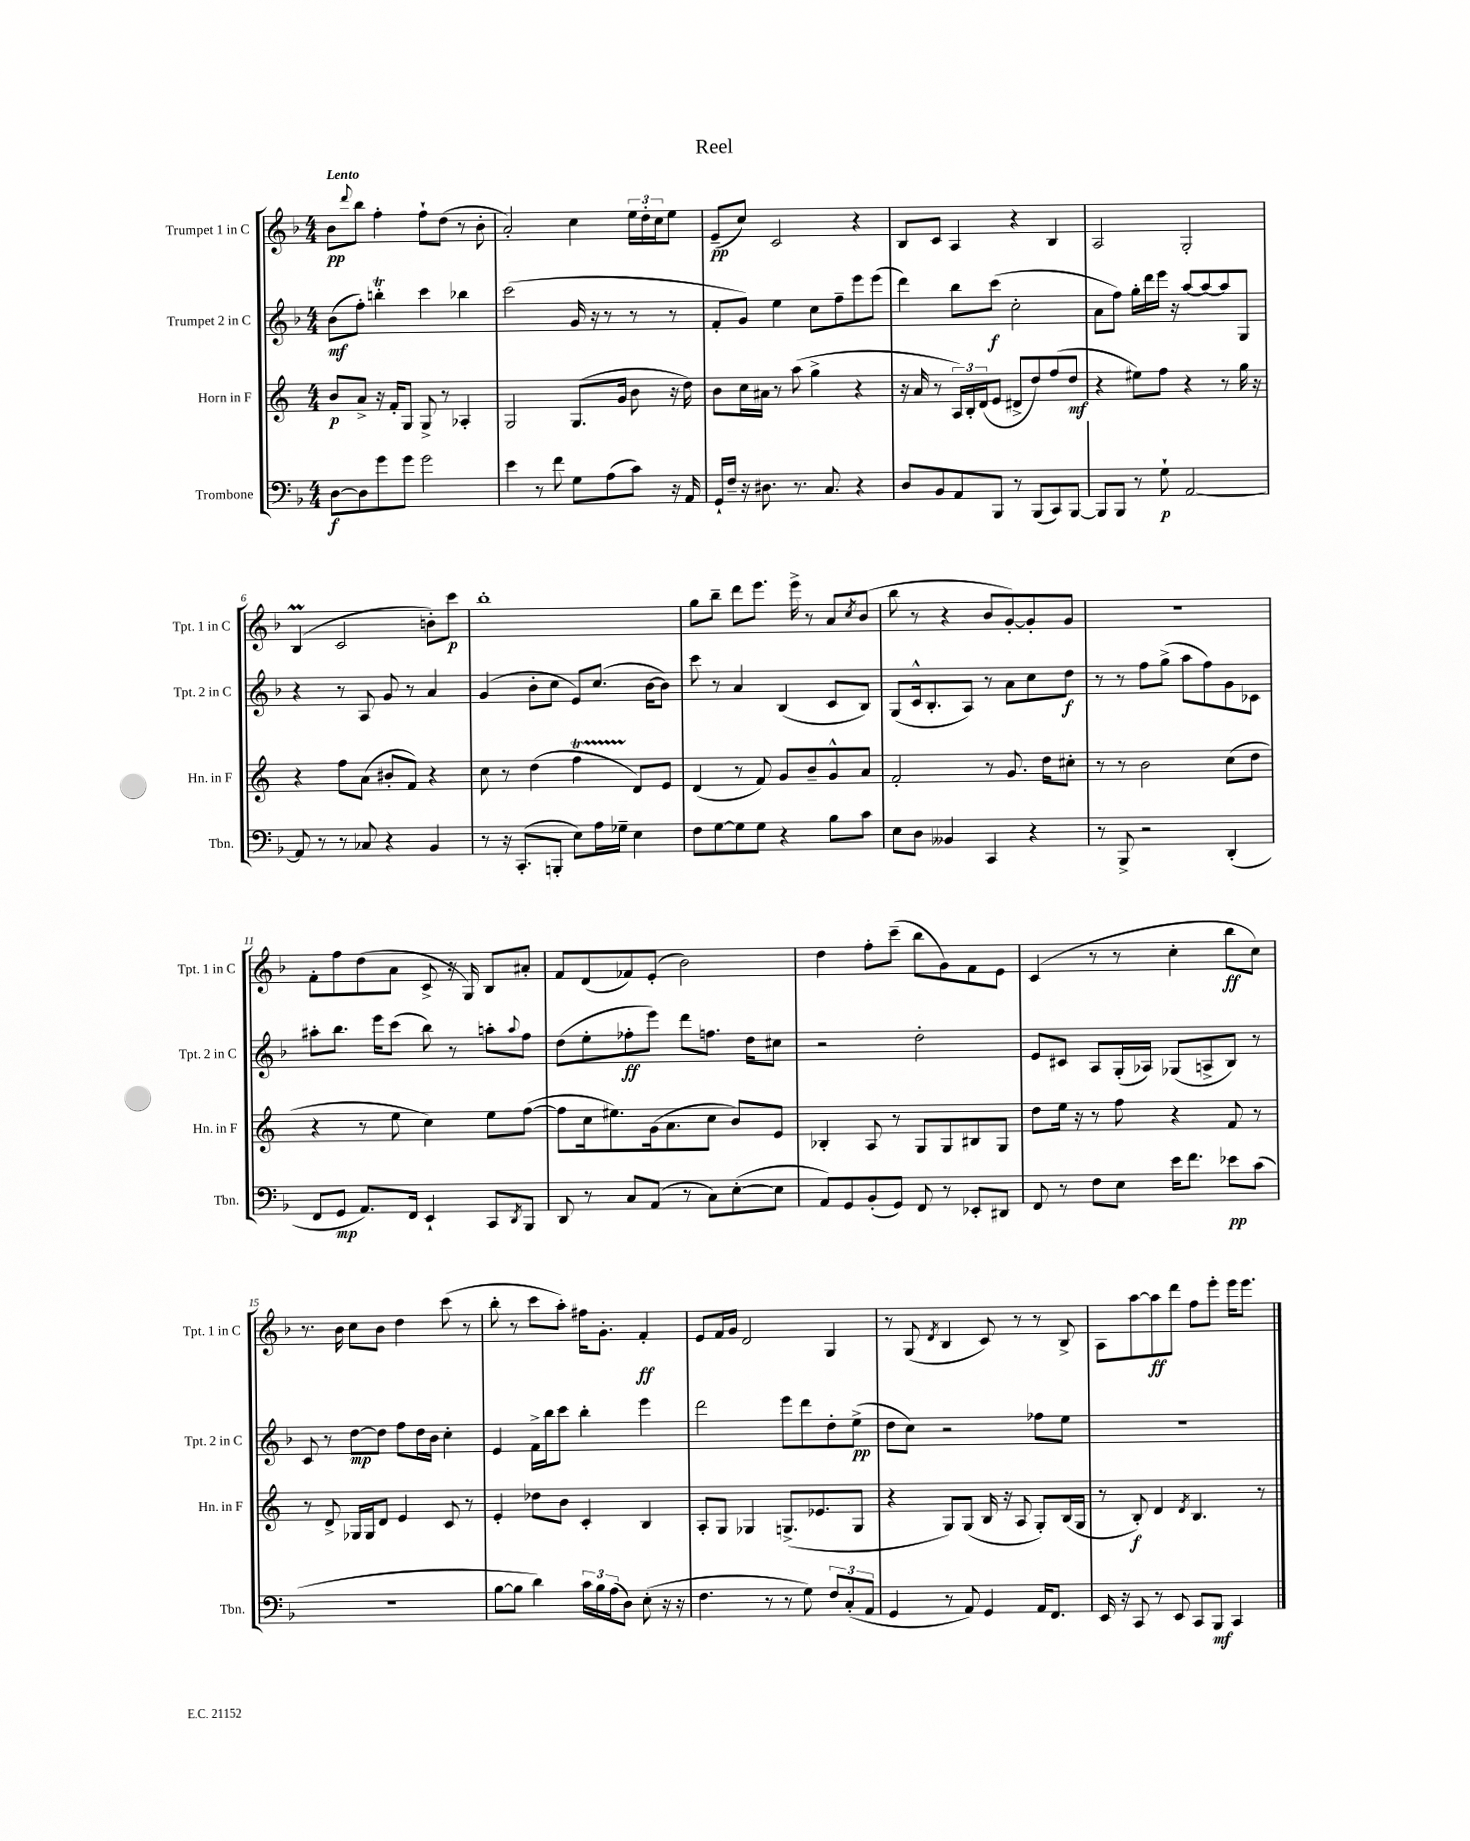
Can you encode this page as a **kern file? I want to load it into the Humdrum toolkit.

**kern	**dynam	**kern	**dynam	**kern	**dynam	**kern	**dynam
*part4	*part4	*part3	*part3	*part2	*part2	*part1	*part1
*staff4	*staff4	*staff3	*staff3	*staff2	*staff2	*staff1	*staff1
*I"Trombone	*	*I"Horn in F	*	*I"Trumpet 2 in C	*	*I"Trumpet 1 in C	*
*I'Tbn.	*	*I'Hn. in F	*	*I'Tpt. 2 in C	*	*I'Tpt. 1 in C	*
*clefF4	*	*clefG2	*	*clefG2	*	*clefG2	*
*k[b-]	*	*k[]	*	*k[b-]	*	*k[b-]	*
*M4/4	*	*M4/4	*	*M4/4	*	*M4/4	*
=1	=1	=1	=1	=1	=1	=1	=1
!	!	!	!	!	!	!LO:TX:a:B:t=Lento	!
[8D\L	f	8b/L	p	(8b-\L	mf	8b-\L	pp
.	.	.	.	.	.	8qqddd/	.
8D\]	.	8a^/J	.	8ff'\J)	.	8bb-\J	.
8g\	.	16r	.	4bbnt'\	.	4ff'\	.
.	.	16f'/KL	.	.	.	.	.
8g\J	.	8G/J	.	.	.	.	.
2g\	.	8G^/	.	4ccc\	.	8ff`\L	.
.	.	8r	.	.	.	(8dd\J	.
.	.	4A-X'/	.	4bb-X\	.	8r	.
.	.	.	.	.	.	8b-'\	.
=2	=2	=2	=2	=2	=2	=2	=2
4e\	.	2G/	.	(2ccc\	.	2a'/)	.
8r	.	.	.	.	.	.	.
8f\	.	.	.	.	.	.	.
8G\L	.	(8.G/L	.	16g/	.	4cc\	.
.	.	.	.	16r	.	.	.
(8A\	.	.	.	8r	.	.	.
.	.	16g/Jk	.	.	.	.	.
8c\J)	.	8b\	.	8r	.	24ee\LL	.
.	.	.	.	.	.	24dd'\	.
.	.	.	.	.	.	24cc\J	.
16r	.	16r	.	8r	.	8ee\J	.
16AA/	.	16dd\)	.	.	.	.	.
=3	=3	=3	=3	=3	=3	=3	=3
16GG`/LL	.	8b\L	.	8f'/L	.	(8e~/L	pp
16F~/JJ	.	.	.	.	.	.	.
16r	.	16cc\L	.	8g/J)	.	8cc/J)	.
8.D#X\	.	16a#X\JJ	.	.	.	.	.
.	.	8r	.	4ee\	.	2c/	.
8.r	.	(8aa\	.	.	.	.	.
.	.	4gg^\	.	8cc\L	.	.	.
8.C/	.	.	.	.	.	.	.
.	.	.	.	8ff~\	.	.	.
4r	.	4r	.	8eee\	.	4r	.
.	.	.	.	(8eee\J	.	.	.
=4	=4	=4	=4	=4	=4	=4	=4
8D/L	.	16r	.	4ddd\)	.	8B-/L	.
.	.	16a/	.	.	.	.	.
8BB-/	.	8r	.	.	.	8c/J	.
8AA/	.	24A/LL)	.	8bb-\L	.	4A/	.
.	.	24B'/	.	.	.	.	.
.	.	(24d/J	.	.	.	.	.
8BBB-/J	.	8e/J	.	(8ccc\J	f	.	.
8r	.	8d#X^/L	.	2cc'\	.	4r	.
(8BBB-/L	.	8dd/)	.	.	.	.	.
8CC/)	.	(8ff/	.	.	.	4B-/	.
[8BBB-/J	.	8dd/J	mf	.	.	.	.
=5	=5	=5	=5	=5	=5	=5	=5
8BBB-/L]	.	4r	.	8a\L	.	2A/	.
8BBB-/J	.	.	.	8ff\J)	.	.	.
8r	.	8ee#X\L)	.	16gg'\LL	.	.	.
.	.	.	.	16ddd\	.	.	.
8G`\	p	8ff\J	.	16eee\JJ	.	.	.
.	.	.	.	16r	.	.	.
[2AA/	.	4r	.	[8aa/L	.	2G'/	.
.	.	.	.	8aa/_	.	.	.
.	.	8r	.	8aa/]	.	.	.
.	.	16gg\	.	8G/J	.	.	.
.	.	16r	.	.	.	.	.
!!LO:LB:g=z
=6	=6	=6	=6	=6	=6	=6	=6
8AA/]	.	4r	.	4r	.	(4B-M/	.
8r	.	.	.	.	.	.	.
8r	.	8ff\L	.	8r	.	2c/	.
8C-X/	.	(8a\J	.	8A/	.	.	.
4r	.	8b#X'/L	.	8g/	.	.	.
.	.	8f/J)	.	8r	.	.	.
4BB-/	.	4r	.	4a/	.	8bn'\L)	.
.	.	.	.	.	.	8ccc\J	p
=7	=7	=7	=7	=7	=7	=7	=7
8r	.	8cc\	.	(4g/	.	1bb-'	.
16r	.	8r	.	.	.	.	.
(8.CC'/L	.	.	.	.	.	.	.
.	.	(4dd\	.	8b-'\L	.	.	.
8BBBn'/J	.	.	.	8cc\J	.	.	.
8E\L)	.	4ffT\	.	8e/L)	.	.	.
16A\L	.	.	.	(8.cc/J	.	.	.
16G-X~\JJ	.	.	.	.	.	.	.
4E\	.	8d/L)	.	.	.	.	.
.	.	.	.	[16b-\KL	.	.	.
.	.	8e/J	.	8b-\J])	.	.	.
=8	=8	=8	=8	=8	=8	=8	=8
8F\L	.	(4d/	.	8ccc\	.	8gg\L	.
[8G\	.	.	.	8r	.	8bb-~\J	.
8G\]	.	8r	.	4a/	.	8ddd\L	.
8G\J	.	8f/)	.	.	.	8.eee\J	.
4r	.	8g/L	.	(4B-/	.	.	.
.	.	.	.	.	.	16eee^\	.
.	.	8b~/	.	.	.	8r	.
8B-\L	.	8g^^/	.	8c/L	.	8a/L	.
.	.	.	.	.	.	8qcc/	.
8c\J	.	8a/J	.	8B-/J)	.	(8b-/J	.
=9	=9	=9	=9	=9	=9	=9	=9
8E\L	.	2f'/	.	(8G/L	.	8bb-\	.
8D\J	.	.	.	16c^^/k	.	8r	.
.	.	.	.	8.B-'/	.	.	.
4BB--X/	.	.	.	.	.	4r	.
.	.	.	.	8A/J)	.	.	.
4CC/	.	8r	.	8r	.	8b-/L	.
.	.	8.g/	.	8a\L	.	[8g'/)	.
4r	.	.	.	8cc\	.	8g'/]	.
.	.	16dd\KL	.	.	.	.	.
.	.	8cc#X'\J	.	8dd\J	f	8g/J	.
=10	=10	=10	=10	=10	=10	=10	=10
8r	.	8r	.	8r	.	1r	.
8BBB-^/	.	8r	.	8r	.	.	.
2r	.	2b\	.	8ff\L	.	.	.
.	.	.	.	(8gg^\J	.	.	.
.	.	.	.	8aa\L	.	.	.
.	.	.	.	8ff\)	.	.	.
(4DD'/	.	(8cc\L	.	8g\	.	.	.
.	.	8dd\J	.	8c-X\J	.	.	.
!!LO:LB:g=z
=11	=11	=11	=11	=11	=11	=11	=11
8FF/L	.	4r	.	8aa#X'\L	.	8f'\L	.
8GG/J	mp	.	.	8.bb-\J	.	8ff\	.
8.AA/L)	.	8r	.	.	.	(8dd\	.
.	.	.	.	16eee\KL	.	.	.
.	.	8ee\	.	(8ccc\J	.	8a\J	.
16FF/Jk	.	.	.	.	.	.	.
4EE`/	.	4cc\)	.	8bb-\)	.	8c^/	.
.	.	.	.	8r	.	16r	.
.	.	.	.	.	.	16G/)	.
8CC/L	.	8ee\L	.	8aan'\L	.	8B-/L	.
8qDD/	.	.	.	8qqaa/	.	.	.
8BBB-/J	.	([8ff\J	.	8ff\J	.	8a#X'/J	.
=12	=12	=12	=12	=12	=12	=12	=12
8DD/	.	8ff\L]	.	(8dd\L	.	8f/L	.
8r	.	16cc\k	.	8ee'\	.	(8d/	.
.	.	8.ee#X\)	.	.	.	.	.
8C/L	.	.	.	8ff-X'\	ff	8f-X/)	.
(8AA/J	.	(16g\k	.	8eee\J)	.	(8e'/J	.
.	.	8.a\	.	.	.	.	.
8r	.	.	.	8ddd\L	.	2b-\)	.
8C\L)	.	8cc\J	.	8.ffn\J	.	.	.
([8E'\	.	8b/L)	.	.	.	.	.
.	.	.	.	16dd\KL	.	.	.
8E\J]	.	8e/J	.	8cc#X\J	.	.	.
=13	=13	=13	=13	=13	=13	=13	=13
8AA/L)	.	4B-X'/	.	2r	.	4dd\	.
8GG/	.	.	.	.	.	.	.
(8BB-'/	.	8A/	.	.	.	8ff'\L	.
8GG/J)	.	8r	.	.	.	(8ccc~\J	.
8FF/	.	8G/L	.	2dd'\	.	8bb-\L	.
8r	.	8G/	.	.	.	8g\)	.
8EE-X'/L	.	8B#X/	.	.	.	8f\	.
8DD#X/J	.	8G/J	.	.	.	8e\J	.
=14	=14	=14	=14	=14	=14	=14	=14
8FF/	.	8dd\L	.	8e/L	.	(4c/	.
8r	.	16ee\Jk	.	8c#X/J	.	.	.
.	.	16r	.	.	.	.	.
8F\L	.	8r	.	8A/L	.	8r	.
8E\J	.	8ff\	.	(16G'/L	.	8r	.
.	.	.	.	16A-X/JJ)	.	.	.
16e\KL	.	4r	.	(8G-X/L	.	4cc'\	.
8.f\J	.	.	.	.	.	.	.
.	.	.	.	8An^/	.	.	.
8e-X\L	pp	8f/	.	8B-/J)	.	8bb-\L	ff
(8c\J	.	8r	.	8r	.	8cc\J)	.
!!LO:LB:g=z
=15	=15	=15	=15	=15	=15	=15	=15
1r	.	8r	.	8c/	.	8.r	.
.	.	8d^/	.	8r	.	.	.
.	.	.	.	.	.	16b-\	.
.	.	16G-X/LL	.	[8dd\L	mp	8cc\L	.
.	.	16G-/J	.	.	.	.	.
.	.	8d/J	.	8dd\J]	.	8b-\J	.
.	.	4e/	.	8ff\L	.	4dd\	.
.	.	.	.	16dd\L	.	.	.
.	.	.	.	16b-\JJ	.	.	.
.	.	8c/	.	4cc'\	.	(8ccc\	.
.	.	8r	.	.	.	8r	.
=16	=16	=16	=16	=16	=16	=16	=16
[8B-\L	.	4e'/	.	4e/	.	8bb-'\	.
8B-\J]	.	.	.	.	.	8r	.
4d\)	.	8dd-X\L	.	16f^\LL	.	8ccc\L	.
.	.	.	.	16bb-\J	.	.	.
.	.	8b\J	.	8ccc\J	.	8aa'\J)	.
24c\LL	.	4c'/	.	4bb-'\	.	16ff#X\KL	.
24B-\	.	.	.	.	.	.	.
.	.	.	.	.	.	8.g'\J	.
(24A\J	.	.	.	.	.	.	.
8D\J)	.	.	.	.	.	.	.
(8E'\	.	4B/	.	4eee\	.	4f'/	ff
16r	.	.	.	.	.	.	.
16r	.	.	.	.	.	.	.
=17	=17	=17	=17	=17	=17	=17	=17
4.F\	.	8A'/L	.	2ddd\	.	8e/L	.
.	.	8G/J	.	.	.	16f/L	.
.	.	.	.	.	.	16g/JJ	.
.	.	4G-X/	.	.	.	2d/	.
8r	.	.	.	.	.	.	.
8r	.	(8.Gn^/L	.	8eee\L	.	.	.
8G\)	.	.	.	8ddd\	.	.	.
.	.	8.e-X/	.	.	.	.	.
12F/L	.	.	.	8dd'\	.	4G/	.
(12C'/	.	.	.	.	.	.	.
.	.	8G/J	.	(8ee^\J	pp	.	.
12AA/J	.	.	.	.	.	.	.
=18	=18	=18	=18	=18	=18	=18	=18
4GG/	.	4r	.	8dd\L	.	8r	.
.	.	.	.	8cc\J)	.	(8G/	.
.	.	.	.	.	.	8qd/	.
8r	.	8G/L)	.	2r	.	4B-/	.
8AA/)	.	(8G/J	.	.	.	.	.
4GG/	.	16B/	.	.	.	8c/)	.
.	.	16r	.	.	.	.	.
.	.	8A/	.	.	.	8r	.
16AA/KL	.	8G'/L)	.	8ff-X\L	.	8r	.
8.FF/J	.	.	.	.	.	.	.
.	.	(16B/L	.	8ee\J	.	8B-^/	.
.	.	16G/JJ	.	.	.	.	.
=19	=19	=19	=19	=19	=19	=19	=19
16EE/	.	8r	.	1r	.	8A\L	.
16r	.	.	.	.	.	.	.
8CC/	.	8B'/)	f	.	.	[8aa\	.
8r	.	4d/	.	.	.	8aa\]	ff
8EE/	.	.	.	.	.	8ddd\J	.
.	.	8qd/	.	.	.	.	.
8CC/L	.	4.B/	.	.	.	8ff\L	.
8BBB-/J	mf	.	.	.	.	8eee'\J	.
4CC/	.	.	.	.	.	16eee\KL	.
.	.	.	.	.	.	8.eee\J	.
.	.	8r	.	.	.	.	.
==	==	==	==	==	==	==	==
*-	*-	*-	*-	*-	*-	*-	*-
